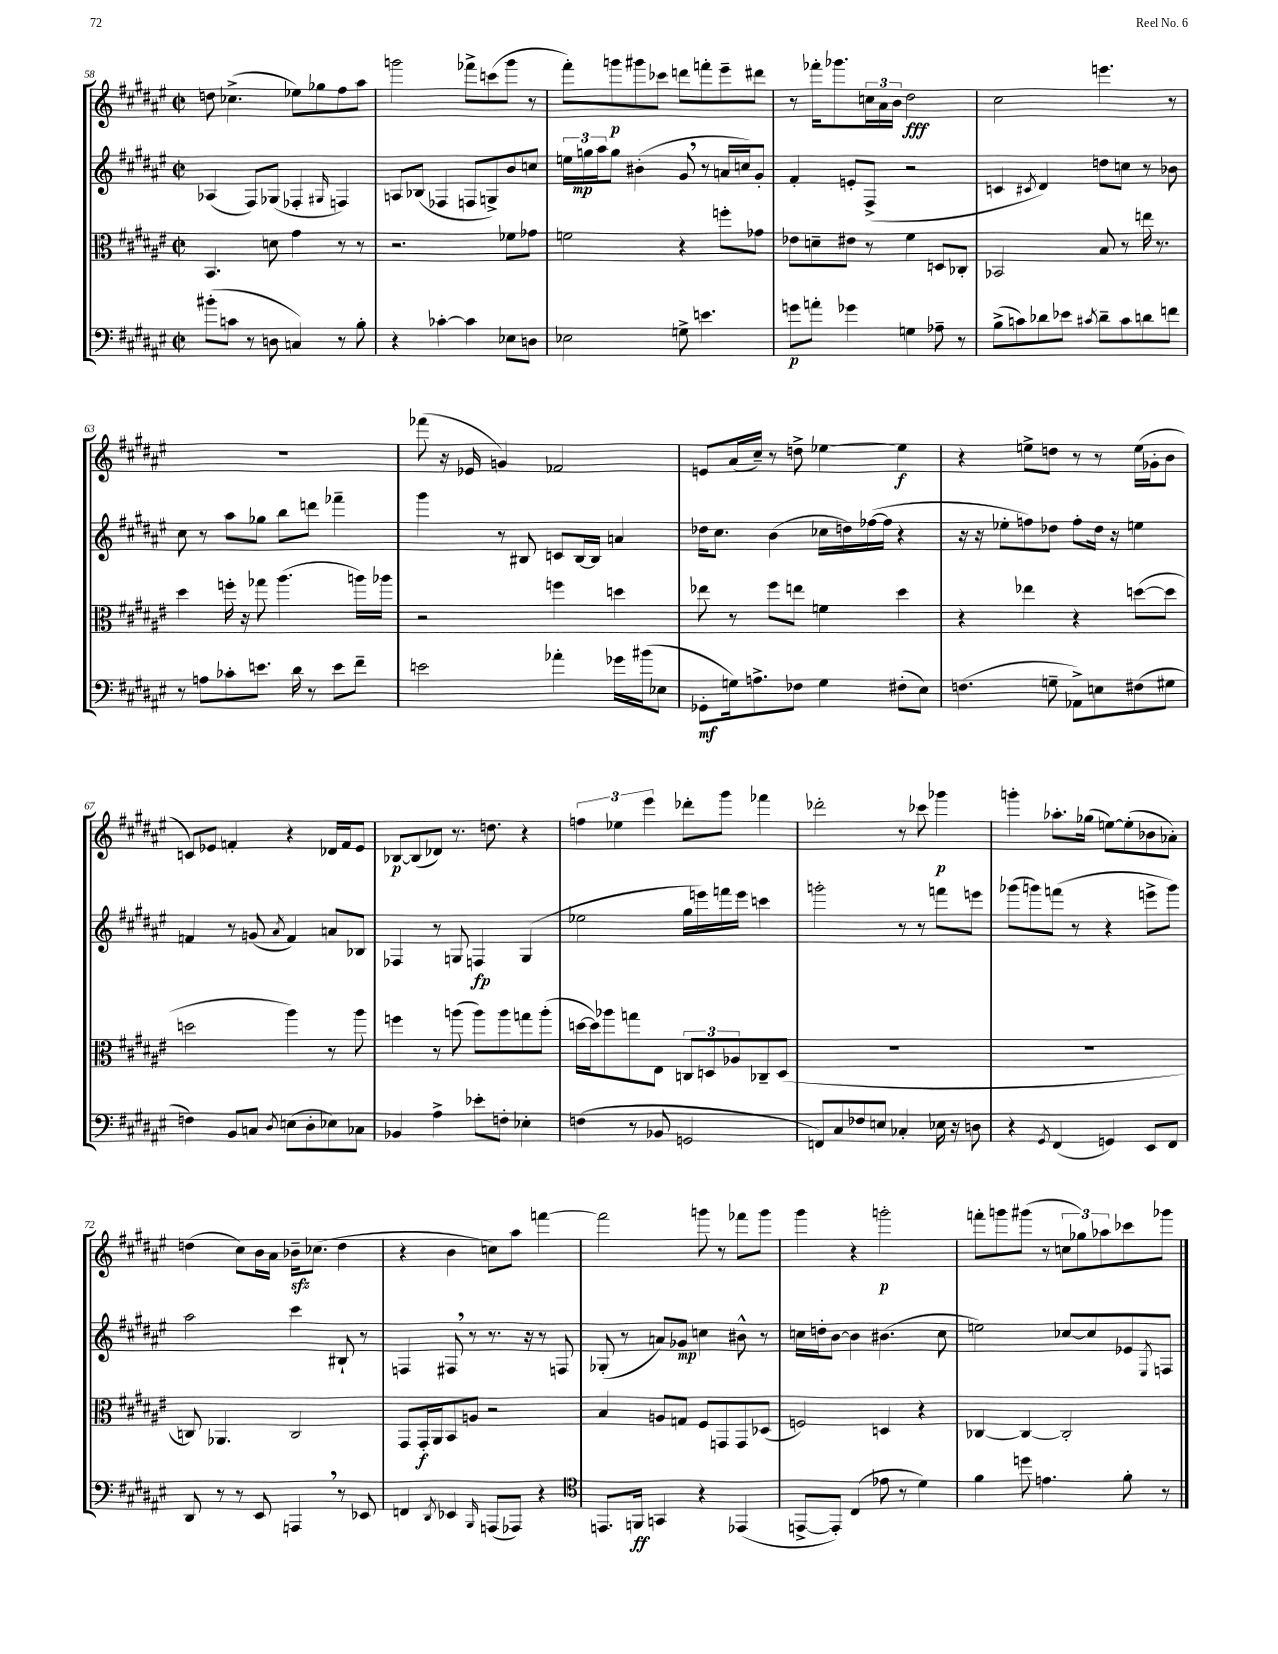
<<
\new StaffGroup <<
\new Staff = "s0" {
    \clef treble \key fis \major \defaultTimeSignature \time 2/2
    d''8 ces''4.->( ees''8) ges''8 fis''8 ais''8 |
    g'''2 fes'''8-> c'''8( g'''8 r8 |
    fis'''8-.) g'''8\p gis'''8 ces'''8 d'''8 f'''8-. eis'''8-- dis'''8 |
    r8 fes'''16-. ges'''8. \tuplet 3/2 { c''16 ais'16 b'16 } dis''2\fff |
    cis''2 e'''4. r8 |
    R1 |
    fes'''8( r16 ees'16 g'4) fes'2 |
    e'8 ais'16( cis''16--) r8 d''8-> ees''4~ ees''4\f |
    r4 e''8-> d''8 r8 r8 e''16( ges'16-. b'8 |
    c'8) ees'8 f'4-. r4 des'16 f'16 ees'8 |
    bes8~\p bes8( des'8) r8. d''8. r4 |
    \tuplet 3/2 { f''4 ees''4 eis'''4 } des'''8-. gis'''8 fes'''4 |
    des'''2-. r8 ces'''8 ges'''4\p |
    g'''4-. aes''8.-. ges''16( e''8~) e''8-.( bes'8 aes'8-.) |
    d''4( cis''8) b'16 ais'16 bes'16--\sfz ces''8.( d''4 |
    r4 b'4 c''8) ais''8 f'''4~ |
    f'''2 g'''8 r8 fes'''8 g'''8 |
    gis'''4 r4 g'''2-.\p |
    f'''8-. g'''8 gis'''8( r8 \tuplet 3/2 { c''8 ges''8) aes''8 } ces'''8 ges'''8 \bar "|." |
}
\new Staff = "s1" {
    \clef treble \key fis \major \defaultTimeSignature \time 2/2
    aes4( fis8) ges8( fes4-. \grace { gis16 } f4) |
    a8 bes8( fes4 f8 g8->) b'8 c''8 |
    \tuplet 3/2 { e''16 g''16\mp ais''16 } g''8 bis'4-.( gis'8 \breathe r8 a'16 c''16) gis'8-. |
    fis'4-. e'8-. fis8->( r2 |
    c'4 \acciaccatura { cis'8 } dis'4) d''8 c''8 r8 bes'8 |
    cis''8 r8 ais''8 ges''8 b''8 d'''8 fes'''4-- |
    gis'''4 r8 bis8 c'8 bis16~ bis16 a'4 |
    des''16 cis''8. b'4( ces''16 d''16) fes''16~( fes''16 r4 |
    r16 r16 ees''8-. f''8) des''8 f''8-. des''16 r16 e''4 |
    f'4 r8 g'8( \acciaccatura { ais'8 } f'4) a'8 bes8 |
    fes4 r8 g8 f4\fp g4( |
    ees''2 gis''16 e'''16) f'''16 e'''16 c'''4 |
    g'''2-. r8 r8 f'''8 e'''8 |
    ges'''8( g'''8) f'''8( r8 r4 e'''8-> g'''8) |
    ais''2 cis'''4 bis8-! r8 |
    f4 fis8 \breathe r8 r8. r16 r8 f8 |
    ges8-.( r8 a'8) ges'8\mp c''4 bis'8-^ r8 |
    c''16 d''16-. b'8~ b'4 bis'4.( c''8 |
    e''2) ces''8~ ces''8 ees'8 \acciaccatura { eis8 } f8 \bar "|." |
}
\new Staff = "s2" {
    \clef alto \key fis \major \defaultTimeSignature \time 2/2
    b,4. d'8 gis'4 r8 r8 |
    r2. fes'8 ges'8 |
    f'2 r4 f''8-. ges'8 |
    ees'8 d'8-- eis'8 r8 fis'4 d8 ces8-. |
    bes,2 b8 r8 e''16 r8. |
    dis''4 f''16-. r16 ges''8 ais''4.( a''16) aes''16 |
    r2 f''4 d''4 |
    ees''8 r8 fis''8 e''8 f'4 dis''4 |
    r4 ees''4 r4 d''8~( d''8 |
    d''2 ais''4) r8 ais''8 |
    f''4 r8 a''8( a''8) a''8 g''8 a''8-.( |
    d''16~ d''16) aes''8 g''8 eis8 \tuplet 3/2 { c8 d8 aes8 } ces8-- d8( |
    R1 |
    R1 |
    c8) aes,4. c2 |
    gis,8 gis,16-.\f ais,16 b,8 a8 r2 |
    b4 a8 g8 fis8 g,8 g,8 des8( |
    f2) d4 r4 |
    ces4~ ces4~ ces2-. \bar "|." |
}
\new Staff = "s3" {
    \clef bass \key fis \major \defaultTimeSignature \time 2/2
    bis'8-.( c'8 r8 d8 c4) r8 b8-. |
    r4 ces'4~-. ces'4 ees8 d8 |
    ees2 g8-> e'4. |
    g'8\p a'8-. ges'4 g4 aes8-- r8 |
    b8->( c'8) des'8 ees'8 \acciaccatura { cis'8 } des'8-- cis'8 d'8 f'8 |
    r8 a8 ces'8-. e'8. dis'16 r8 e'8 fis'8-- |
    e'2 aes'4-. ges'16 bis'16( ees8 |
    ges,8-.\mf g16) a8.-> fes8 g4 fis8-.( eis8) |
    f4.( g8-- aes,8->) e8 fis8( gis8 |
    f4) b,8 c8 \acciaccatura { dis8 } e8( dis8-. ees8) ces8 |
    bes,4 ais4-> ees'8-. f8-. ees4-. |
    f4( r8 bes,8 g,2 |
    f,8) cis8 fes8 e8 ces4-. ees16 r16 d8 |
    r4 \acciaccatura { gis,8 } fis,4( g,4) eis,8 fis,8 |
    dis,8 r8 r8 eis,8 a,,4 \breathe r8 ees,8 |
    f,4 \acciaccatura { dis,8 } ees,4 \grace { b,,16 } a,,8( aes,,8) r4 |
    \clef tenor e,8. f,16\ff g,4 r4 ees,4( |
    e,8~-> e,8-.) cis4( ees'8 r8 dis'4) |
    fis'4 d''8 e'4. fis'8-. r8 \bar "|." |
}
>>
>>
\layout { \context { \Score currentBarNumber = #58 } }
